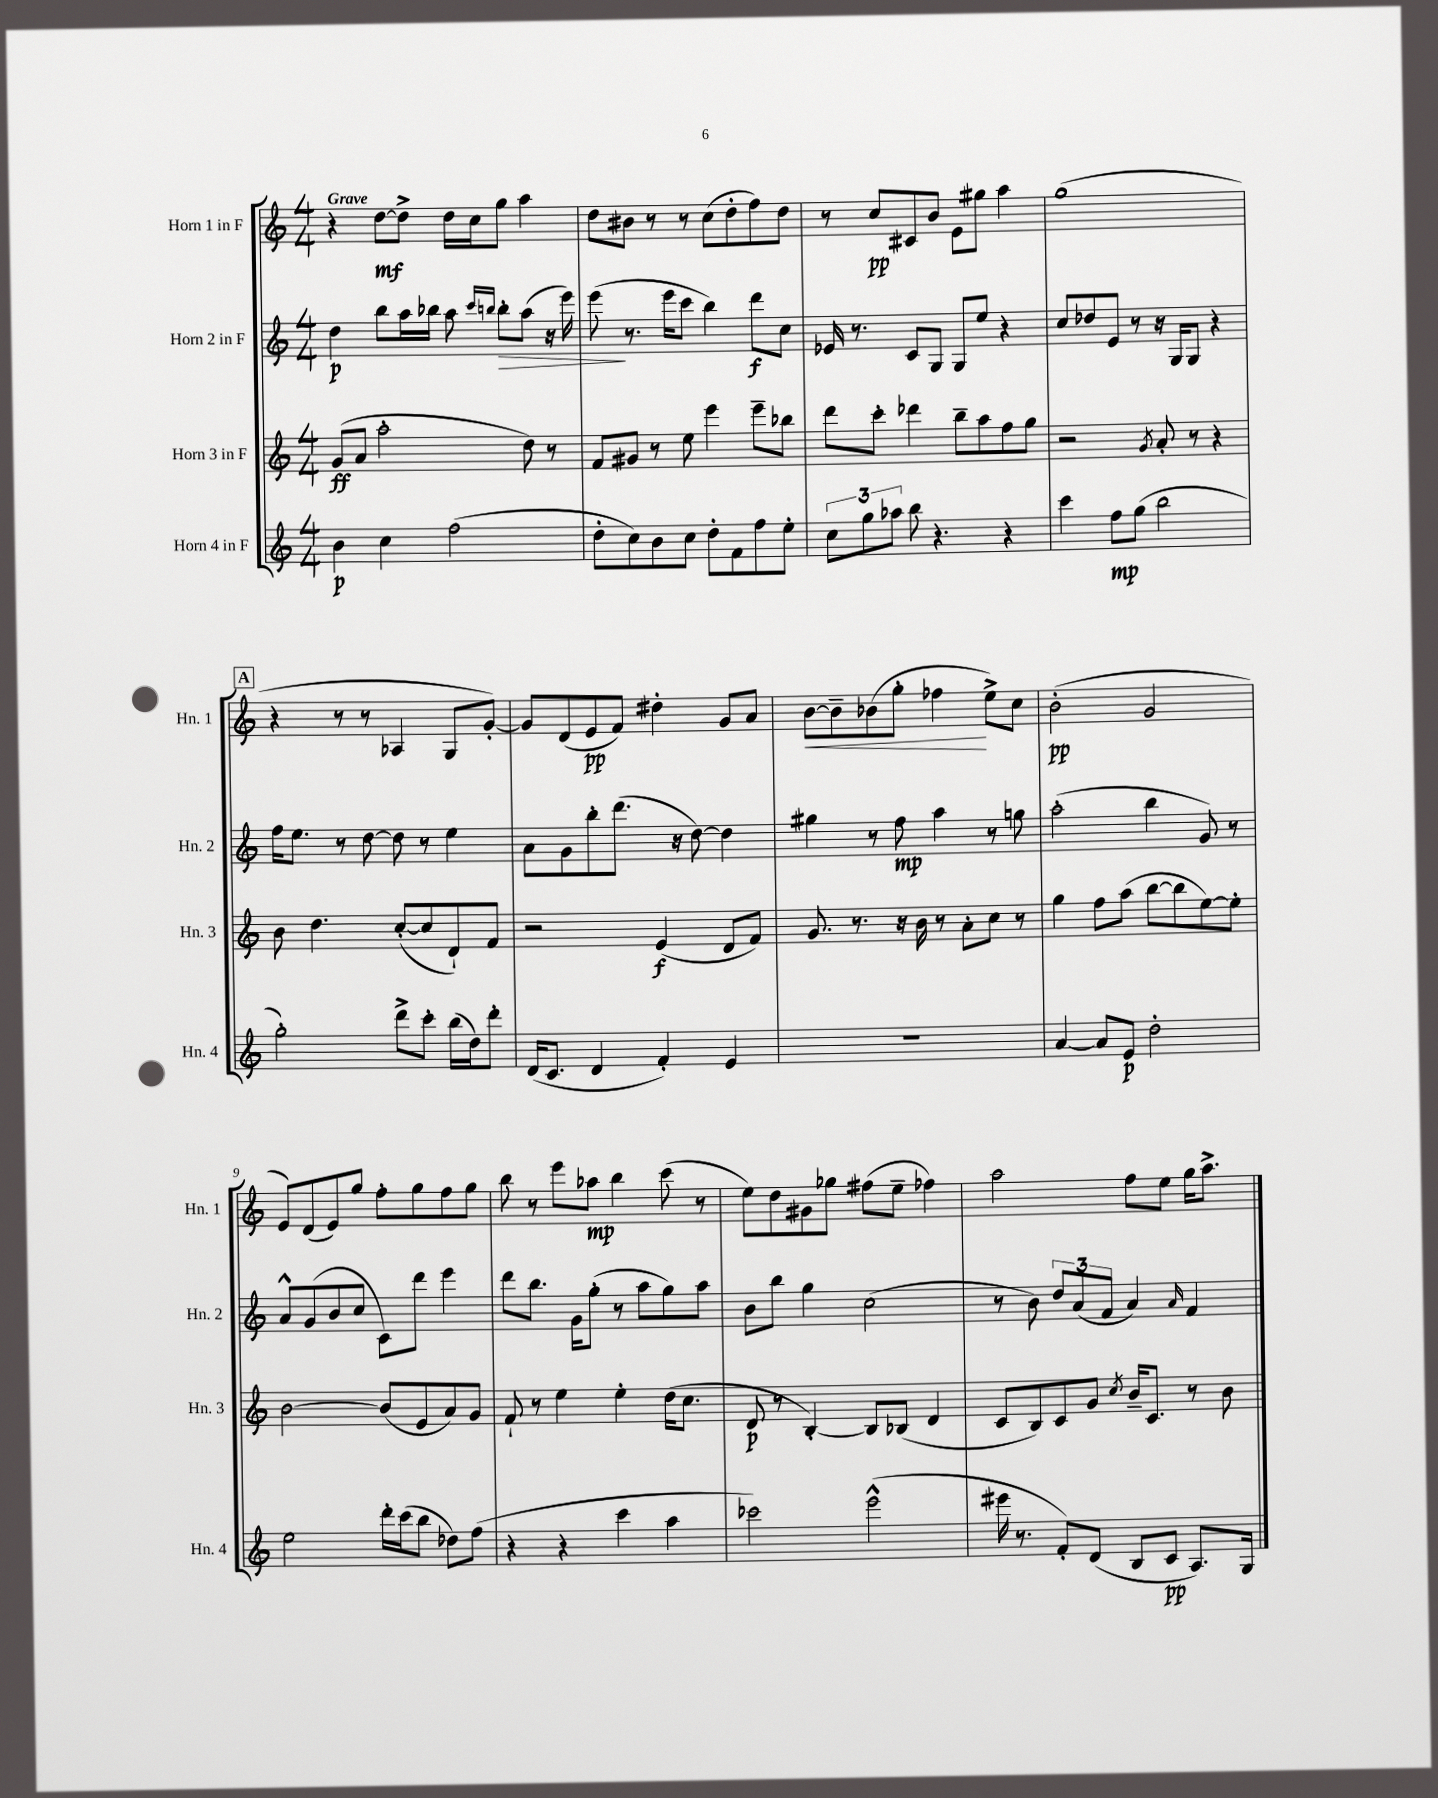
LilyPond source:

<<
\new StaffGroup <<
\new Staff = "s0" \with { instrumentName = "Horn 1 in F" shortInstrumentName = "Hn. 1" } {
    \clef treble \key c \major \numericTimeSignature \time 4/4 \tempo "Grave"
    r4 d''8~\mf d''8-> d''16 c''16 g''8 a''4 |
    d''8 bis'8 r8 r8 c''8( d''8-. f''8) d''8 |
    r8 c''8\pp cis'8 b'8 e'8 gis''8 a''4 |
    g''1( |
    \mark \markup { \box "A" } r4 r8 r8 aes4 g8 g'8~-.) |
    g'8 d'8( e'8\pp f'8) dis''4-. g'8 a'8 |
    b'8~\< b'8-- bes'8( g''8-. fes''4\! e''8->) c''8 |
    b'2-.\pp( g'2 |
    e'8) d'8( e'8) g''8 f''8-. g''8 f''8 g''8 |
    b''8 r8 e'''8 aes''8\mp b''4 c'''8( r8 |
    e''8) d''8 gis'8 ges''8 fis''8( e''8-- fes''4) |
    a''2 f''8 e''8 g''16 a''8.-> \bar "|." |
}
\new Staff = "s1" \with { instrumentName = "Horn 2 in F" shortInstrumentName = "Hn. 2" } {
    \clef treble \key c \major \numericTimeSignature \time 4/4
    d''4\p b''8 a''16 bes''16 a''8 \grace { c'''16 b''16 } b''8-.\> a''8( r16 e'''16) |
    e'''8\!( r8. e'''16 c'''8 b''4) d'''8\f c''8 |
    ees'16 r8. c'8 g8 g8 e''8 r4 |
    c''8 des''8 e'8 r8 r16 g16 g8 r4 |
    \mark \markup { \box "A" } f''16 e''8. r8 d''8~ d''8 r8 e''4 |
    a'8 g'8 b''8-. d'''8.( r16 d''8~) d''4 |
    gis''4 r8 f''8\mp a''4 r8 g''8 |
    a''2-.( b''4 g'8) r8 |
    a'8-^ g'8( b'8 c''8 c'8) d'''8 e'''4 |
    d'''8 b''8. g'16 g''8-.( r8 a''8 g''8) a''8 |
    b'8 b''8 g''4 c''2( |
    r8 b'8) \tuplet 3/2 { d''8 a'8( f'8 } a'4) \grace { a'16 } f'4 \bar "|." |
}
\new Staff = "s2" \with { instrumentName = "Horn 3 in F" shortInstrumentName = "Hn. 3" } {
    \clef treble \key c \major \numericTimeSignature \time 4/4
    g'8\ff( a'8 a''2-. d''8) r8 |
    f'8 gis'8 r8 e''8 e'''4 e'''8-- bes''8 |
    d'''8 c'''8-. des'''4 b''8-- a''8 f''8 g''8 |
    r2 \acciaccatura { g'8 } a'8-. r8 r4 |
    \mark \markup { \box "A" } b'8 d''4. c''8~-.( c''8 d'8-!) f'8 |
    r2 e'4\f( d'8 f'8) |
    g'8. r8. r16 b'16 r8 a'8-. c''8 r8 |
    g''4 f''8 a''8( b''8~ b''8 e''8~) e''8-. |
    b'2~ b'8( e'8 a'8) g'8 |
    f'8-! r8 e''4 e''4-. d''16( c''8. |
    d'8\p r8 b4~-.) b8 bes8( d'4 |
    c'8 b8) c'8 g'8 \acciaccatura { c''8 } b'16-- c'8. r8 b'8 \bar "|." |
}
\new Staff = "s3" \with { instrumentName = "Horn 4 in F" shortInstrumentName = "Hn. 4" } {
    \clef treble \key c \major \numericTimeSignature \time 4/4
    b'4\p c''4 f''2( |
    d''8-. c''8) b'8 c''8 d''8-. f'8 f''8 e''8-. |
    \tuplet 3/2 { c''8 g''8 aes''8 } b''8 r4. r4 |
    c'''4 f''8\mp g''8( b''2 |
    \mark \markup { \box "A" } g''2-.) d'''8-> c'''8-. b''16( d''16) d'''8-. |
    d'16( c'8. d'4 f'4-.) e'4 |
    R1 |
    a'4~ a'8 e'8\p d''2-. |
    e''2 d'''16-. c'''16( b''8 des''8) f''8( |
    r4 r4 c'''4 a''4 |
    ces'''2) e'''2-^( |
    eis'''16 r8. f'8-.) d'8( b8 c'8\pp a8.) g16 \bar "|." |
}
>>
>>
